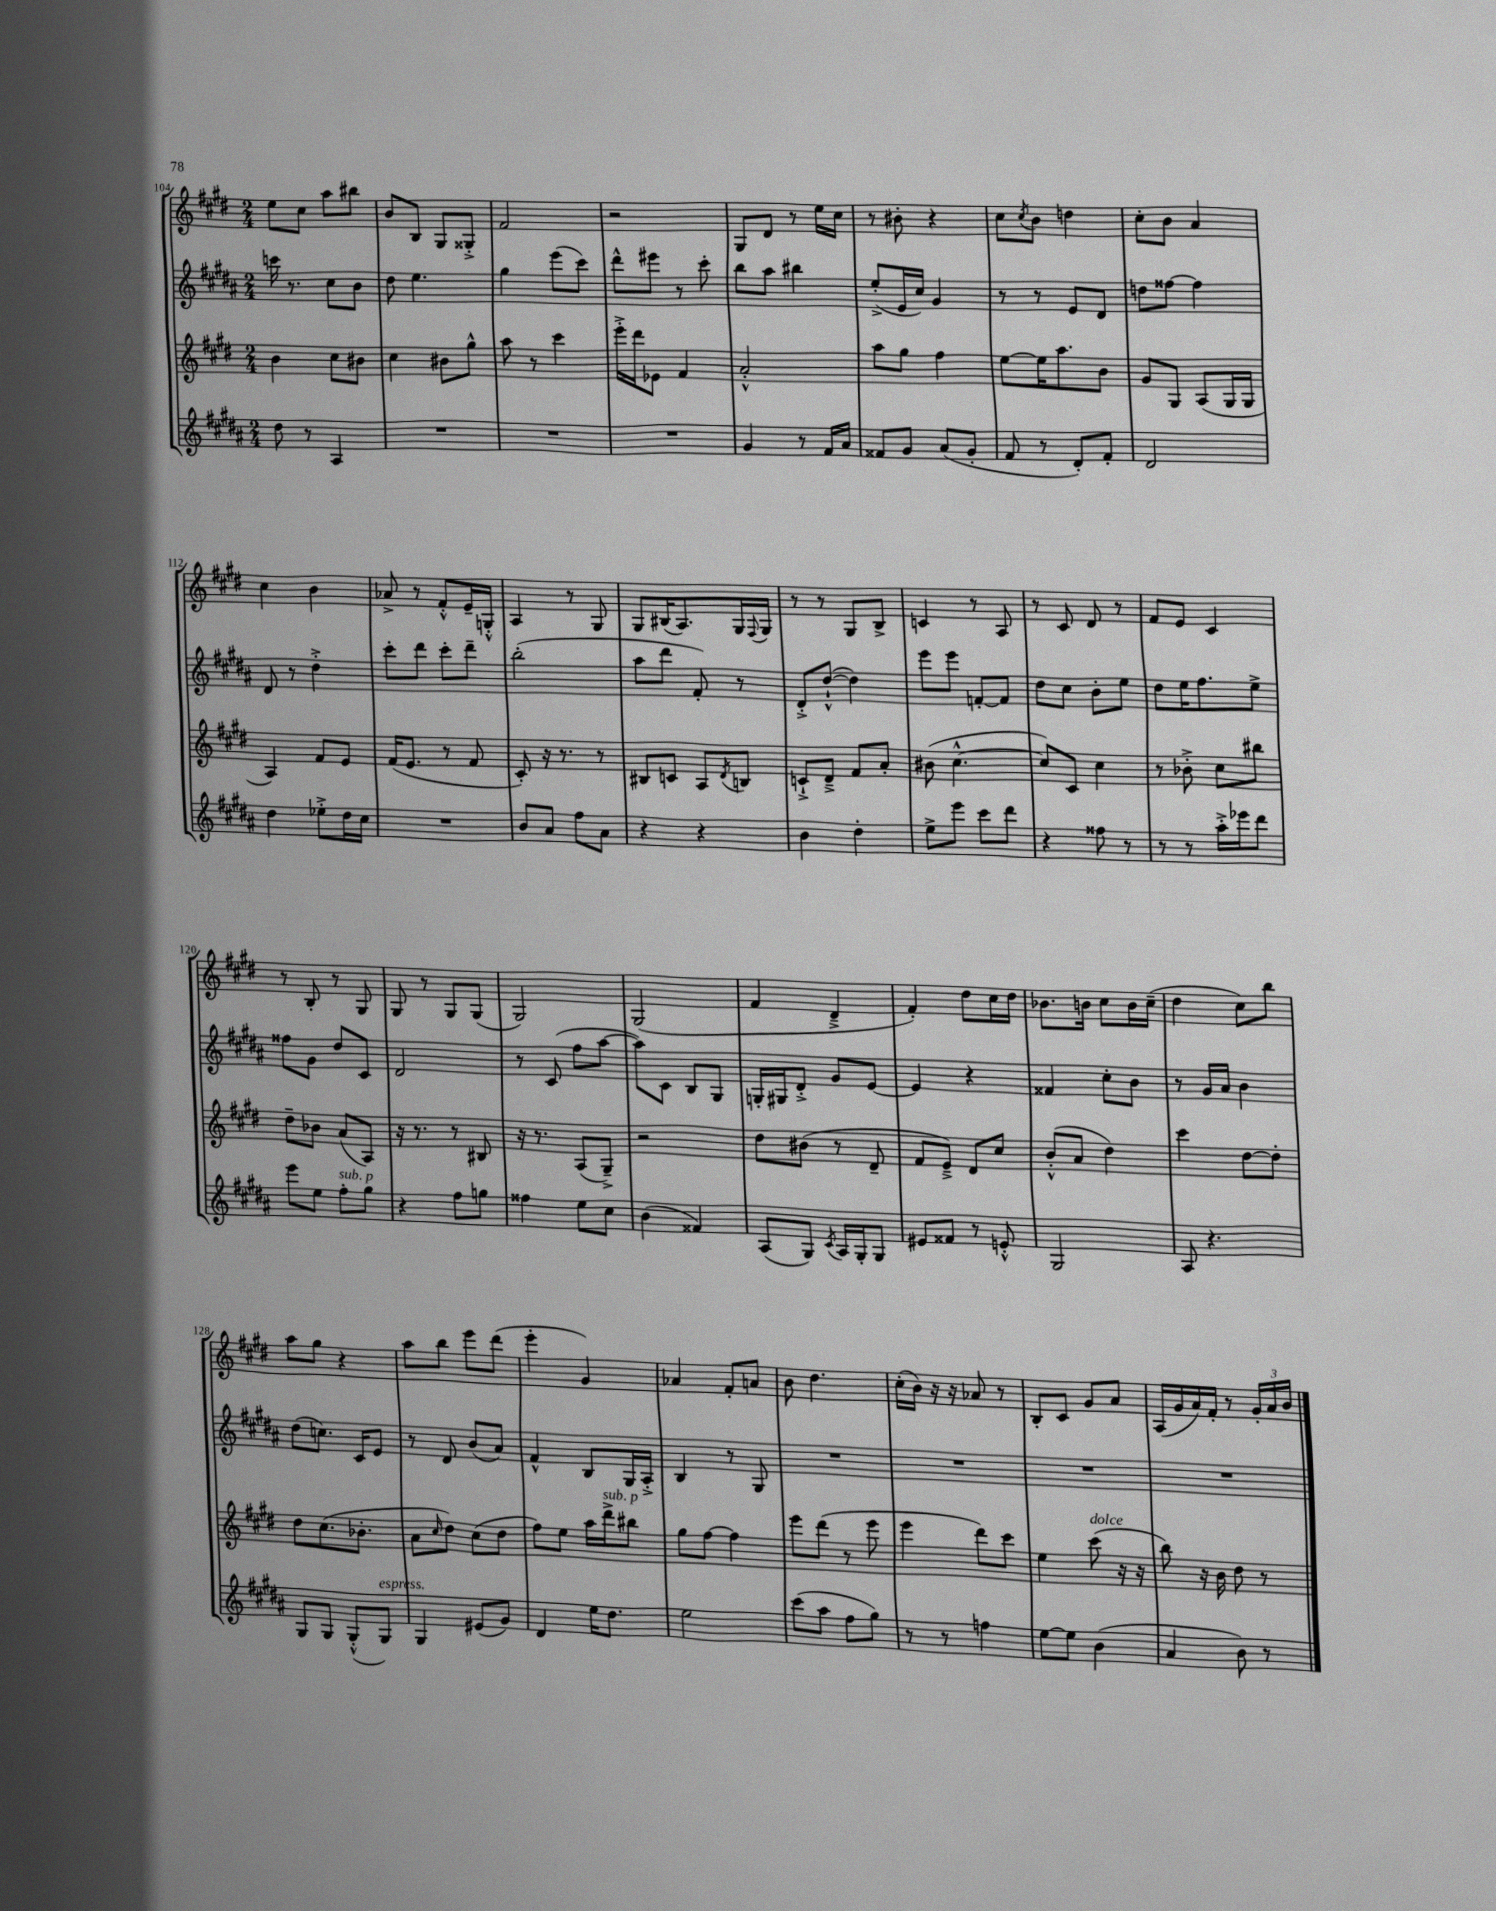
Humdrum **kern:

**kern	**kern	**kern	**kern
*staff4	*staff3	*staff2	*staff1
*clefG2	*clefG2	*clefG2	*clefG2
*k[f#c#g#d#a#]	*k[f#c#g#d#]	*k[f#c#g#d#a#]	*k[f#c#g#d#]
*M2/4	*M2/4	*M2/4	*M2/4
8dd#	4b	16ccc	8ee
.	.	8.r	.
8r	.	.	8cc#
4A#	8cc#	8cc#	8aa
.	8b#	8b	8bb#
=	=	=	=
2r	4cc#	8dd#	8b
.	.	4.ee	8B
.	8b#	.	8G#
.	8gg#^^	.	8G##'^
=	=	=	=
2r	8aa	4gg#	2f#
.	8r	.	.
.	4ccc#	(8eee	.
.	.	8ccc#)	.
=	=	=	=
2r	16eee'^	8ddd#^^	2r
.	16ddd#	.	.
.	8e-	8eee#	.
.	4f#	8r	.
.	.	8ccc#'	.
=	=	=	=
4g#	2a'^^	8bb	8G#
.	.	8aa#	8d#
8r	.	4bb#	8r
16f#	.	.	16ee
16a#	.	.	16cc#
=	=	=	=
8f##	8aa	(8ee'^	8r
8g#	8gg#	16e	8b#'
.	.	16cc#)	.
(8a#	4ff#	4g#	4r
8g#'	.	.	.
=	=	=	=
8f#	[8ee	8r	8cc#
.	.	.	8qcc#
8r	16ee]	8r	8b
.	8.aa	.	.
8d#')	.	8e	4dd
8f#'	8b	8d#	.
=	=	=	=
2d#	8g#	8dd	8cc#'
.	8G#	[8ff##	8b
.	(8A	4ff##]	4a
.	16G#	.	.
.	16G#	.	.
=	=	=	=
4dd#	4A)	8d#	4cc#
.	.	8r	.
8ee-'^	8f#	4dd#'^	4b
16dd#	8e	.	.
16cc#	.	.	.
=	=	=	=
2r	(16f#	8ccc#'	8a-^
.	8.e	.	.
.	.	8ddd#	8r
.	8r	8ccc#'	8f#'^^
.	8f#	8ddd#~	16e~
.	.	.	16G'^^
=	=	=	=
8b	8c#')	(2bb'	4A
8a#	16r	.	.
.	8.r	.	.
8ff#	.	.	8r
8a#	8r	.	8G#
=	=	=	=
4r	8B#	8aa#	8G#
.	8c	8ddd#	(16B#
.	.	.	8.A)
4r	8A	8f#')	.
.	8qd#	.	.
.	8B	8r	16G#
.	.	.	8qqF#
.	.	.	16G#
=	=	=	=
4b	8c`^	8d#'^	8r
.	8d#~^	([8dd#`^^	8r
4dd#'	8f#	4dd#])	8G#
.	8a'	.	8B^
=	=	=	=
8ee^	(8b#	8eee	4c
8eee	[4.cc#^^	8eee	.
8ccc#	.	[8f'	8r
8ddd#	.	8f]	8A
=	=	=	=
4r	8cc#])	8dd#	8r
.	8c#	8cc#	8c#
8ff##	4cc#	8b'	8d#
8r	.	8ee	8r
=	=	=	=
8r	8r	8dd#	8f#
8r	8b-'^	16ee	8e
.	.	8.ff#	.
16aa#'^	8cc#	.	4c#
16eee-	.	.	.
8ddd#	8bb#	8ee^	.
=	=	=	=
8eee	8dd#~	8ff##	8r
8ee	8b-	8g#	8B'
8ff#'	(8a	8dd#	8r
8gg#	8A)	8c#	8G#
=	=	=	=
4r	16r	2d#	8G#
.	8.r	.	.
.	.	.	8r
8ff#	8r	.	8G#
8gg	8B#	.	(8G#
=	=	=	=
4ff##	16r	8r	2G#)
.	8.r	.	.
.	.	(8c#	.
8ee	(8A	8ff#	.
8cc#	8G#~^)	[8aa#	.
=	=	=	=
(4b	2r	8aa#])	(2G#
.	.	8c#	.
4f##)	.	8B	.
.	.	8G#	.
=	=	=	=
(8A#	8dd#	16G'	4f#
.	.	16G#	.
8G#)	(8b#	8d#'^	.
8qc#	.	.	.
16A#	8r	8g#	4d#~^
16G#'	.	.	.
8G#	8d#~	[8e	.
=	=	=	=
8e#	8f#	4e]	4f#')
8f##	8e~^)	.	.
8r	8d#	4r	8dd#
8e'^^	8cc#	.	16cc#
.	.	.	16dd#
=	=	=	=
2G#	(8b'^^	4f##	8.b-
.	8a	.	.
.	.	.	16b
.	4dd#)	8cc#'	8cc#
.	.	8b	16b
.	.	.	(16cc#~
=	=	=	=
8A#	4ccc#	8r	4dd#
4.r	.	16g#	.
.	.	16a#	.
.	[8dd#	4b	8cc#)
.	8dd#']	.	8bb
=	=	=	=
8G#	8dd#	(8dd#	8aa
8G#	(8.cc#	8.cc)	8gg#
(8G#'^^	.	.	4r
.	8.b-'	16c#	.
8G#)	.	8e	.
=	=	=	=
4G#	8a	8r	8aa
.	16qqcc#	.	.
.	8dd#)	8d#	8bb
(8e#	(8cc#	(8b	8eee
8g#)	8dd#	8a#)	(8ddd#
=	=	=	=
4d#	8ff#)	4f#^^	4eee'
.	8ee	.	.
16ee	16aa	8B	4g#)
8.dd#	16ddd#^	.	.
.	8bb#	16G#	.
.	.	16A#'^	.
=	=	=	=
2ee	8gg#	4B	4a-
.	[8ff#	.	.
.	4ff#]	8r	8f#'
.	.	8G#	8a
=	=	=	=
(8ccc#	8eee	2r	8b
8aa#	(8ddd#	.	4.dd#
8ff#	8r	.	.
8gg#)	8eee	.	.
=	=	=	=
8r	4eee	2r	(16cc#'
.	.	.	16b)
8r	.	.	16r
.	.	.	16r
4ff	8ddd#)	.	8a-
.	8ccc#	.	8r
=	=	=	=
[8ee	4ee	2r	8B'
8ee]	.	.	8c#
(4b	(8ccc#	.	8g#
.	16r	.	8a
.	16r	.	.
=	=	=	=
4a#	8bb)	2r	(16A
.	.	.	16g#
.	16r	.	16a)
.	16b	.	16f#'
8b)	8dd#	.	8r
8r	8r	.	24g#'
.	.	.	24a
.	.	.	24b
==	==	==	==
*-	*-	*-	*-
